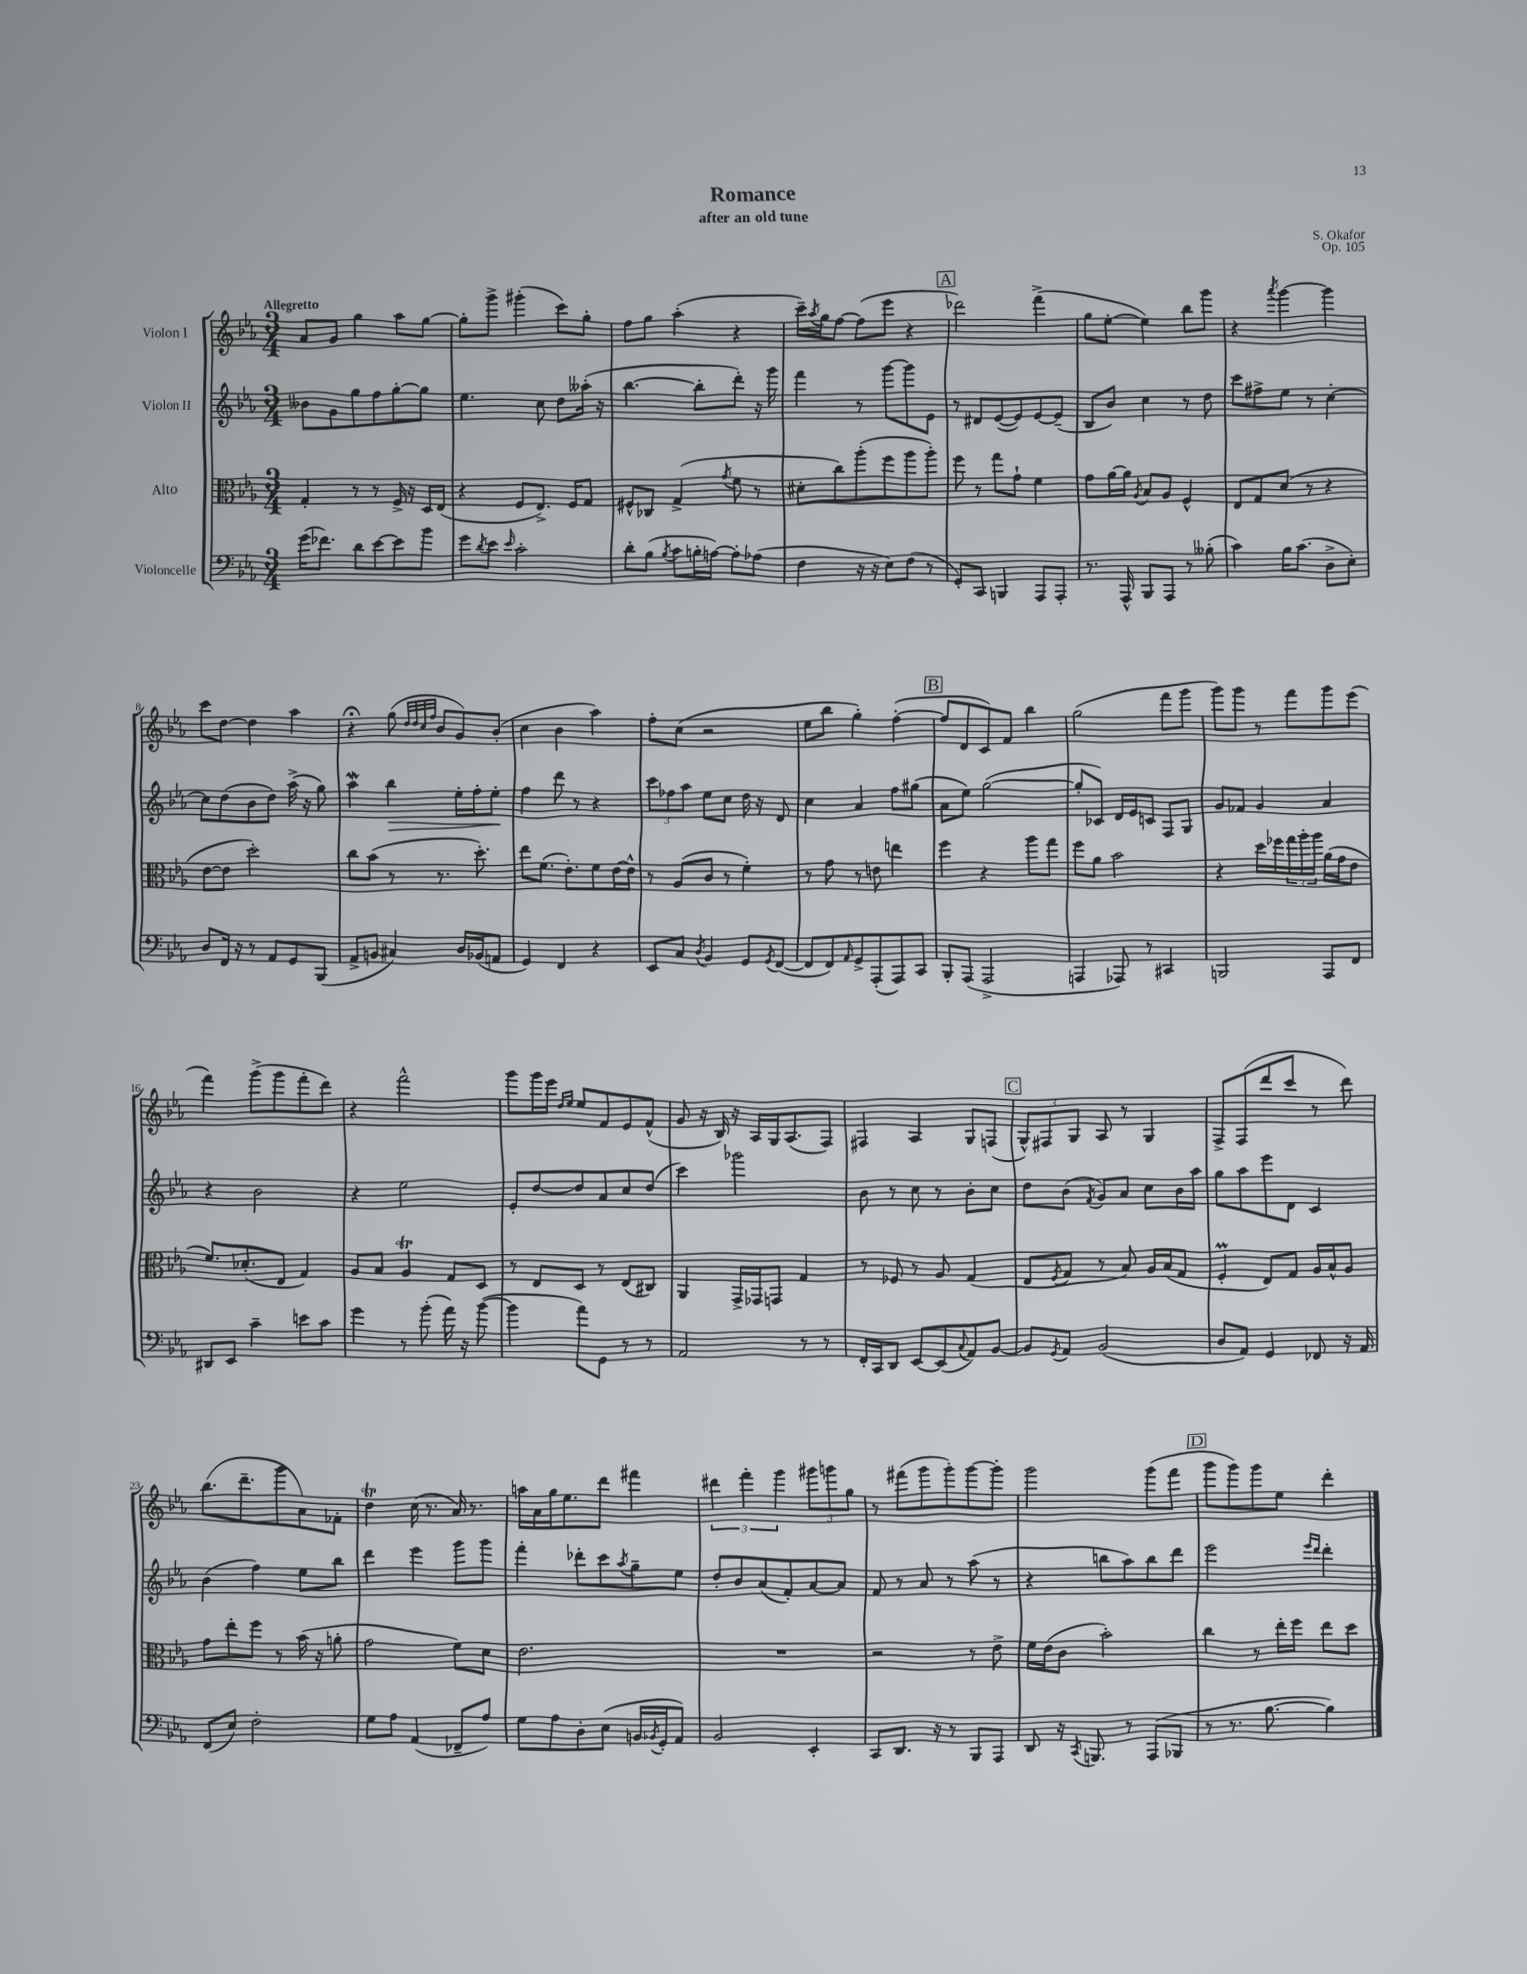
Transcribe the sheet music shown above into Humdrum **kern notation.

**kern	**kern	**kern	**kern
*staff4	*staff3	*staff2	*staff1
*clefF4	*clefC3	*clefG2	*clefG2
*k[b-e-a-]	*k[b-e-a-]	*k[b-e-a-]	*k[b-e-a-]
*M3/4	*M3/4	*M3/4	*M3/4
(16g\LK	4G'/	8b--\L	8a-/L
8.f-\J)	.	.	.
.	.	8g\	8g/J
8d\L	8r	8gg\	4gg\
[8e-\	8r	8ff\	.
8e-\]	16F^/	[8gg'\	8aa-\L
.	16r	.	.
8b-\J	16D/LL	8gg\]J	[8gg\J
.	(16E-/JJ	.	.
=	=	=	=
8g\L	4r	4.ee-\	8gg'\]L
8qd/	.	.	.
8e-\J	.	.	8ggg^\J
16qqe-/	.	.	.
2c'\	8F/L	.	(4ggg#'\
.	8.E-^/J)	8cc\	.
.	.	8dd\L	8ccc\L)
.	16F/LK	.	.
.	8G/J	(16aa--'\Jk	8gg'\J
.	.	16r	.
=	=	=	=
8d'\L	8F#^^/L	[4.bb-\	8ff\L
(8B-\J	8C-/J	.	8gg\J
8qB-/	.	.	.
8c\L	(4G^/	.	(4aa-'\
16B'\L	.	8bb-'\]L	.
[16A\JJ)	.	.	.
.	8qg/	.	.
8A'\]L	8f\	8ddd'\J)	4r
(8A-\J	8r	16r	.
.	.	16ggg\	.
=	=	=	=
4F\	8d#'\L	4fff\	16ccc~\LL)
.	.	.	8qaa-/
.	.	.	16gg\J
.	8cc\)	.	[8ff\J
16r	(8aa-'\	8r	(8ff\]L
16r	.	.	.
8E-\L)	8ff\	[8ggg\L	8eee-\J
(8F\J	8aa-\	8ggg\]	4r
8r	8aa-'\J)	8e-\J	.
=	=	=	=
8GG'/L)	8ff\	8r	2ddd-\)
8CC/J	8r	8d#/L	.
4BBB/	8gg\L	([8e-/	.
.	8g`\J	8e-/])	.
8AAA-/L	4f\	[8e-/	(4fff^\
8AAA-'/J	.	(8e-~/]J	.
=	=	=	=
8.r	8g\L	8B-/L	8gg\L
.	[16a-\L	8b-/J)	[8ee-'\J
16AAA-^^/	16a-\]JJ	.	.
.	8qA-/	.	.
8BBB-/L	8B-/L	4cc\	4ee-\])
8AAA-/J	8A-/J	.	.
8r	4F^^/	8r	8bb-\L
(8B--'\	.	8dd\	8ggg\J
=	=	=	=
4c\)	8E-/L	8ccc\L	4r
.	8G/	8ff#^\	.
.	.	.	8qaaa-/
16B-\LK	(8d/J	8ee-\J	[4ggg\
(8.c\J	.	.	.
.	8r	8r	.
8D^\L	4r	[4cc'\	4ggg\]
8E-'\J)	.	.	.
=	=	=	=
8D/L	[8e-\L	8cc\]L	8ccc\L
16FF/Jk	8e-\]J	(8dd\	[8dd\J
16r	.	.	.
8r	2dd'\)	8b-\	4dd\]
8AA-/L	.	8dd\J)	.
8GG/	.	(16aa-^\	4aa-\
.	.	16r	.
(8BBB-/J	.	8gg\)	.
=	=	=	=
8AA-^/L	8cc\L	4aa-\	4r;
8BB/J	(8b-\J	.	.
4C#/)	8r	4bb-\	(8gg\
.	.	.	32qqdd/LLL
.	.	.	32qqdd/
.	.	.	32qqcc/
.	.	.	32qqff/JJJ
.	8.r	.	8b-/L
16D/LL	.	16ee-'\LL	8g/)
(16BB-/J	8.dd'\)	16ff'\J	.
8AA/J	.	8ee-'\J	(8b-'/J
=	=	=	=
4GG/)	8ee-\L	4ff\	4cc\
.	(8.f\J	.	.
4FF/	.	8ddd\	4b-\
.	8.e-'\L)	.	.
.	.	8r	.
4r	8f\	4r	4aa-\)
.	[16e-\L	.	.
.	16e-^^\]JJ	.	.
=	=	=	=
8EE-/L	8r	12ccc\L	8ff'\L
.	.	12ff-\	.
8C/J	(8A-/L	.	(8cc\J
.	.	12aa-\J	.
8qD/	.	.	.
4BB-/	8c/J	8ee-\L	2r
.	8r	8cc\J	.
8GG/L	4f'\)	16dd\	.
.	.	16r	.
8qGG/	.	.	.
([8FF/J	.	8d/	.
=	=	=	=
8FF/]L	8r	4cc\	8ee-\L
8FF/)	8g\	.	8bb-\J
16qqAA-/	.	.	.
8GG^/	8r	4a-/	4gg'\)
(8AAA-'/	8e\	.	.
8AAA-/)	4ee\	8ff\L	([4ff'\
8CC/J	.	(8gg#\J	.
=	=	=	=
8BBB-'/L	4ff\	8a-\L	8ff/]L
(8AAA-/J	.	8ee-\J)	8d/
2AAA-^/	4r	([2gg\	8c/)
.	.	.	8f/J
.	8aa-\L	.	4bb-\
.	8gg\J	.	.
=	=	=	=
4AAA/	8ff\L	8gg'/]L	(2gg\
.	8a-\J	8c-/J)	.
8AAA-/)	2b-\	16d/LL	.
.	.	16e-/J	.
8r	.	8c/J	.
4CC#/	.	8F/L	8fff\L
.	.	8G/J	8ggg\J
=	=	=	=
2BBB/	4r	8g/L	8ggg\L)
.	.	8f-/J	8ggg\J
.	16dd\LL	4g/	8r
.	16ff-\	.	.
.	24gg\	.	8fff\L
.	24aa-'\	.	.
.	24aa-\JJ	.	.
8AAA-/L	(16a-\LL	4a-/	8ggg\
.	16g\J	.	.
8FF/J	8e-\J	.	(8eee-\J
=	=	=	=
8DD#/L	8.f/L)	4r	4fff\)
8EE-/J	.	.	.
.	(8.d-'/	.	.
4c~\	.	2b-\	(8ggg^\L
.	8E-/J	.	8ggg\
8e\L	4G/)	.	8fff'\
8c\J	.	.	8ddd\J)
=	=	=	=
4g\	8A-/L	4r	4r
.	8B-/J	.	.
8r	4A-/	2ee-\	2fff^^\
(8b-'\	.	.	.
16a-\)	8G/L	.	.
16r	.	.	.
([8b-\	8D/J	.	.
=	=	=	=
4b-\]	8r	8e-'/L	8ggg\L
.	8E-/L	[8dd/	16ggg\L
.	.	.	16eee-\JJ
.	.	.	16qqdd/LL
.	.	.	16qqee-/JJ
8a-\L)	8D/J	8dd/]	8ee-/L
8GG\J	8r	8a-/	8f/
8r	(8E-/L	8cc/	8e-/
8r	8C#/J)	(8dd/J	(8f^^/J
=	=	=	=
2AA-/	4AA-/	4ccc\)	8g/
.	.	.	16r
.	.	.	16B-/)
.	16GG^/LL	2ggg-\	16r
.	16GG-/J	.	16A-/LL
.	8GG/J	.	16G/J
.	.	.	(8.A-/
8r	4G/	.	.
8r	.	.	8F/J)
=	=	=	=
16FF'/LL	8r	8b-\	4F#/
16CC/J	.	.	.
8DD/J	8F-/	8r	.
[8EE-/L	8r	8cc\	4A-/
(8EE-/]	8A-/	8r	.
8qqC/	.	.	.
8AA-/)	(4G/	8b-'\L	8G/L
[8BB-/J	.	8cc\J	(8F/J
=	=	=	=
8BB-/]L	8E-/L	8dd\L	12G^^/L)
.	.	.	12F#/
8qGG/	8qF/	.	.
8AA-/J	8G/J	(8b-\J	.
.	.	.	12G/J
.	.	8qf/	.
(2BB-/	8r	8g/L)	8A-/
.	8B-/)	8a-/J	8r
.	16A-/LL	8cc\L	4G/
.	(16B-/J	.	.
.	8G/J	16b-\L	.
.	.	16aa-\JJ	.
=	=	=	=
8D/L	4F'/	8gg\L	8F^/L
8AA-/J)	.	8aa-\	(8F/
4GG/	8E-/L)	8eee-\	8ddd/
.	8G/J	8d\J	8ccc/J
8FF-/	16A-/LL	4c/	8r
.	16B-^^/J	.	.
16r	8A-/J	.	8ddd\)
16AA-/	.	.	.
=	=	=	=
(8FF/L	8g\L	(4b-\	(8.bb-\L
8E-/J)	8ee-'\	.	.
.	.	.	8.ddd~\
2F'\	8ff\J	4ff\)	.
.	8r	.	8ggg\
.	(16b-\	8ee-\L	8a-\)
.	16r	.	.
.	8a'\	8bb-\J	8f-'\J
=	=	=	=
8G\L	2g\	4ddd\	4dd\
8A-\J	.	.	.
(4AA-/	.	4eee-\	(16cc\
.	.	.	8.r
8FF-~/L	8f\L)	8ggg\L	16a-/)
.	.	.	8.r
8A-/J)	8d\J	8ggg\J	.
=	=	=	=
8G\L	2.e-\	4fff'\	16aa\LL
.	.	.	16a-\
8A-\	.	.	16gg\J
.	.	.	8.ee-\
8D'\	.	8ddd-'\L	.
(8E-\J	.	8ccc\	8ddd\J
.	.	8qaa-/	.
16BB/LL	.	8gg~\	4fff#\
8qBB-/	.	.	.
16GG'/J	.	.	.
8AA-/J)	.	8ee-\J	.
=	=	=	=
2BB-/	2.r	8dd'/L	6ddd#\
.	.	8b-/	.
.	.	.	6fff'\
.	.	(8a-/	.
.	.	.	6ggg\
.	.	8f'/)	.
4EE-'/	.	[8a-/	12ggg#\L
.	.	.	12ggg\
.	.	8a-/]J	.
.	.	.	12gg\J
=	=	=	=
8CC/L	2r	8f/	8r
8.DD/J	.	8r	(8fff#\L
.	.	8a-/	8ggg\
16r	.	.	.
8r	.	8r	8ggg'\)
8BBB-/L	8r	(8aa-\	[8ggg\
8AAA-/J	8e-^\	8r	8ggg'\]J
=	=	=	=
8DD/	16f\LL	4r	2ggg\
.	(16e-\J	.	.
16r	8c\J	.	.
8qCC/	.	.	.
8.BBB/	.	.	.
.	2b-'\)	8bb\L	.
8r	.	8aa-\)	.
(8AAA-/L	.	8bb\	(8ggg\L
8BBB-/J	.	8ddd\J	8fff\J
=	=	=	=
8r	4cc\	2eee-\	8ggg\L
8.r	.	.	8ggg\)
.	8r	.	8ggg\
[8.B-\	.	.	.
.	16ee-'\LL	.	8ee-\J
.	16ff\JJ	.	.
.	.	16qqeee-/LL	.
.	.	16qqddd/JJ	.
4B-\])	8ee-\L	4ddd'\	4ddd'\
.	8dd\J	.	.
==	==	==	==
*-	*-	*-	*-
